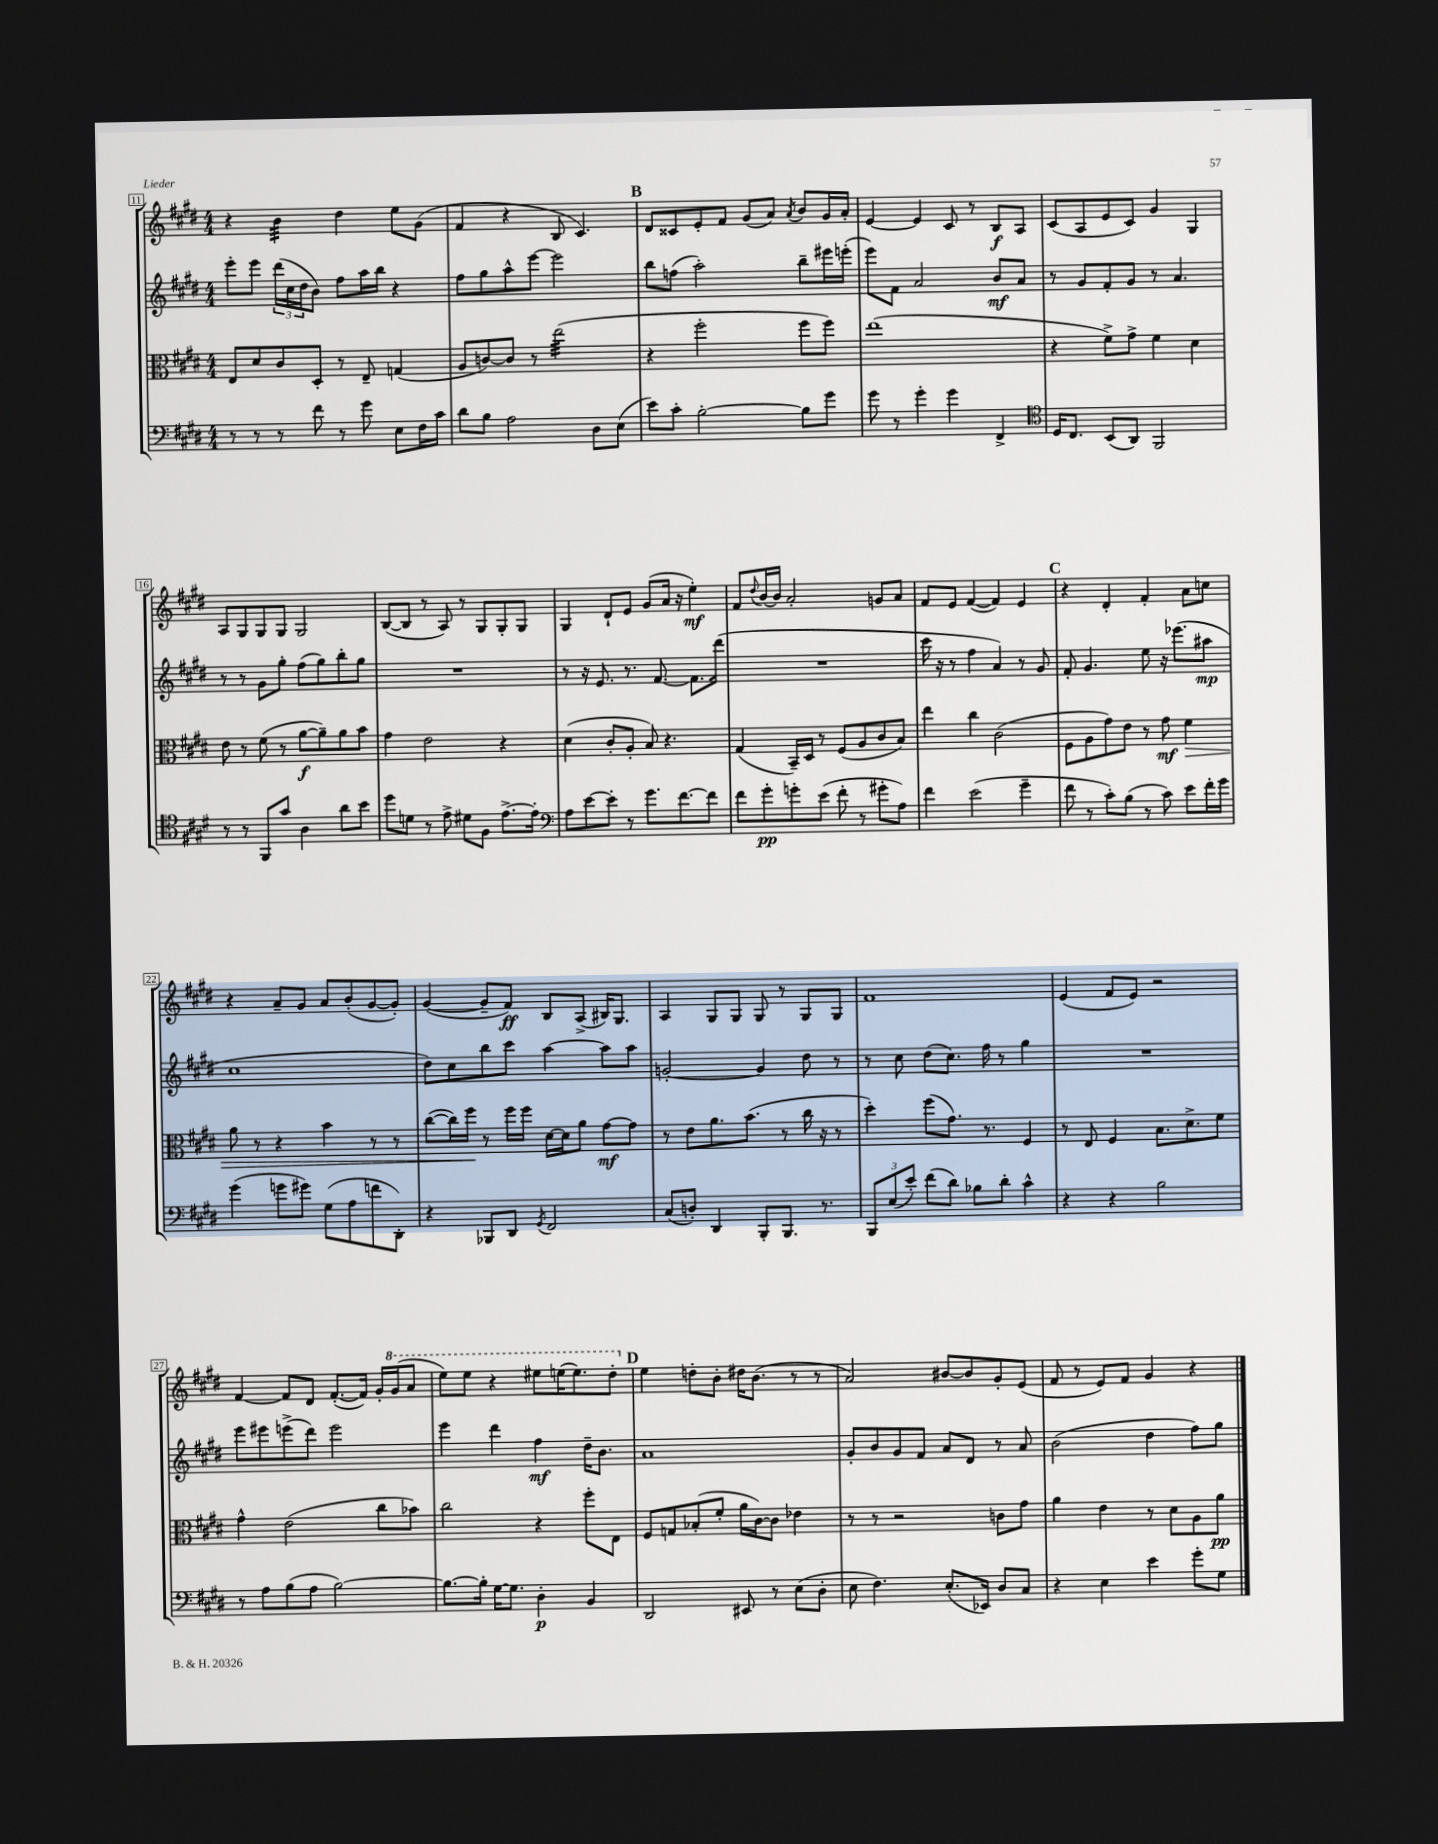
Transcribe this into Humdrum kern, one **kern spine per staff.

**kern	**kern	**kern	**kern
*staff4	*staff3	*staff2	*staff1
*clefF4	*clefC3	*clefG2	*clefG2
*k[f#c#g#d#]	*k[f#c#g#d#]	*k[f#c#g#d#]	*k[f#c#g#d#]
*M4/4	*M4/4	*M4/4	*M4/4
8r	8E/L	8eee'\L	4r
8r	8d#/	8eee\J	.
8r	8c#/	(24ddd#\LL	4b\
.	.	24cc#\	.
.	.	24dd#\J	.
8f#\	8D#'/J	8b\J)	.
8r	8r	8ff#\L	4dd#\
8g#\	8E~/	16aa\L	.
.	.	16bb\JJ	.
8E\L	(4G/	4r	8ee\L
16F#\L	.	.	(8g#\J
16c#\JJ	.	.	.
=	=	=	=
8d#\L	8A/L	8ff#\L	4f#/
8B\J	[8c/)	8gg#\	.
2A\	8c/]J	8aa^^\	4r
.	8r	[8eee\J	.
.	(2ee\	2eee\]	8B/
.	.	.	4.c#/)
8D#\L	.	.	.
(8E\J	.	.	.
=	=	=	=
8e\L)	4r	8bb\L	8d#/L
8c#'\J	.	(8ff\J	8c##/
[2B'\	2ff#'\	2aa'\)	8e'/
.	.	.	8f#/J
.	.	.	(8g#/L
.	.	.	8a/J)
.	.	.	8qa/
8B\]L	8ff#\L	8bb~\L	8b/L
8g#\J	8ff#\J)	16eee#\L	16g#/L
.	.	(16eee'\JJ	16a'/JJ
=	=	=	=
8g#\	(1ee	8eee\L)	[4e/
8r	.	8f#\J	.
4g#'\	.	2a/	4e/]
4g#\	.	.	8c#/
.	.	.	8r
4FF#^/	.	8b/L	8B/L
.	.	8a/J	8A/J
=	=	=	=
*clefC4	*	*	*
16D#/LK	4r	8r	(8c#/L
8.C#/J	.	.	.
.	.	8g#/L	8A/
(8BB/L	8f#^\L)	8f#'/	8e/
8AA/J)	8g#^\J	8g#/J	8c#/J)
2FF#/	4f#\	8r	4g#/
.	.	4.a/	.
.	4d#\	.	4G#/
=	=	=	=
8r	8e\	8r	8A/L
8r	8r	8r	8G#/
8FF#/L	(8f#\	8g#\L	8G#/
8g#/J	8r	8gg#'\J	8G#/J
4A\	[8a\L	(8ff#\L	2G#/
.	8a~\])	8gg#\)	.
8a\L	8a\	8bb'\	.
8b\J	8b\J	8gg#\J	.
=	=	=	=
8dd#\L	4g#\	1r	([8B/L
8d\J	.	.	8B/]J
8r	2e\	.	8r
8e^\	.	.	8A/)
8d#\L	.	.	8r
8F#\J	.	.	8G#/L
[8.e^\L	4r	.	8G#'/
.	.	.	8G#/J
16e'\]Jk	.	.	.
=	=	=	=
*clefF4	*	*	*
8A\L	(4d#\	8r	4G#/
[8e\	.	16r	.
.	.	8.e/	.
8e'\]J	8c#'/L	.	8d#`/L
8r	8A'/J	8.r	8e/J
8.g#\L	8B/)	.	(8g#/L
.	.	[8.f#/	.
.	4.r	.	16a/Jk
[8.f#\	.	.	16r
.	.	8.f#\]L	4ee'\)
8f#\]J	.	.	.
.	.	(16ddd#\Jk	.
=	=	=	=
8f#\L	(4G#/	1r	8f#/L
.	.	.	8qqdd#/
8g#'\	.	.	[16b/L
.	.	.	16b/]JJ
8g'\	16BB~/LL)	.	2a'/
.	16D#/JJ	.	.
(8e\J	8r	.	.
8f#'\	(8F#/L	.	.
8r	8A/	.	.
8g#'\L	8c#/	.	8g/L
8A\J)	8B/J)	.	8a/J
=	=	=	=
4f#\	4ee\	16ccc#\	8f#/L
.	.	16r	.
.	.	8r	8e/J
(2e\	4cc#\	4ff#\	([4f#/
.	(2c#\	4a/)	4f#/])
4g#~\	.	8r	4e/
.	.	8g#/	.
=	=	=	=
8f#\	8F#\L	8f#'/	4r
8r	8A\	4.g#/	.
8c#'\L)	8g#\)	.	4d#'/
(8B\J	8e\J	.	.
8r	8r	8ee\	4f#'/
8c#\)	8g#\	16r	.
.	.	(8.eee-\L	.
8e\L	4f#\	.	8a\L
16f#'\L	.	8aa#\J	8cc\J
16g#\JJ	.	.	.
=	=	=	=
(4g#\	8a\	1cc#	4r
.	8r	.	.
8g\L	4r	.	8a~/L
8g#\J)	.	.	8g#/J
(8G#\L	4b\	.	8a/L
8A\	.	.	(8b'/
8f\	8r	.	[8g#/
8DD#'\J)	8r	.	8g#'/]J)
=	=	=	=
4r	([8cc#\L	8dd#\L)	([4g#/
.	16cc#\]L)	8cc#\	.
.	16ff#\JJ	.	.
8BBB-/L	8r	8bb\	8g#~/]L
8DD#/J	16ff#\LL	8ccc#\J	8f#/J)
.	16ff#\JJ	.	.
8qGG#/	.	.	.
2FF#/	[16d#\LL	[4aa\	8B/L
.	16d#\]J	.	.
.	8a\J	.	(8A^/J
.	[8g#\L	8aa\]L	16B#/LK)
.	.	.	8.G#/J
.	8g#\]J	8aa\J	.
=	=	=	=
(8C#/L	8r	[2g'/	4A/
8D'/J)	8e\L	.	.
4DD#/	8.a\	.	8G#/L
.	.	.	8G#/J
.	(8.b\J	.	.
8BBB'/L	.	4g/]	8G#/
8.BBB/J	8r	.	8r
.	16cc#\	8dd#\	8G#/L
8.r	16r	.	.
.	8r	8r	8G#/J
=	=	=	=
12BBB/L	4dd#'\)	8r	1f#
(12E/	.	.	.
.	.	8cc#\	.
12e'/J)	.	.	.
(8f#\L	(8ff#\L	(8dd#\L	.
8d#\J)	8.g#\J)	8.cc#\J)	.
8B-\L	.	.	.
.	8.r	16ff#\	.
8d#'\J	.	8r	.
4c#^^\	4F#/	4gg#\	.
=	=	=	=
4r	8r	1r	(4e/
.	8E/	.	.
4r	4F#/	.	8f#/L
.	.	.	8e/J)
2B\	8.B\L	.	2r
.	8.d#^\	.	.
.	8f#\J	.	.
=	=	=	=
8r	4g#^^\	8eee\L	[4f#/
8A\L	.	8eee#\	.
(8B\	(2e\	(8eee^\	8f#/]L
8A\J	.	8ddd#\J)	8d#/J
[2B\)	.	2eee\	([8.f#'/L
.	.	.	16f#/]Jk)
.	8cc#\L	.	16g#'/LL
.	.	.	(16gg#/J
.	8b-\J)	.	8aa/J
=	=	=	=
8.B\_L	2cc#\	4eee\	8eee\L)
.	.	.	8eee\J
16B'\]Jk	.	.	.
[16G#\LK	.	4ddd#\	4r
8.G#\]J	.	.	.
4D#'\	4r	4ff#\	8eee#\L
.	.	.	(16eee\K
.	.	.	8.eee\)
4BB/	8ff#'\L	16dd#~\LK	.
.	.	8.b\J	.
.	8E\J	.	8ddd#'\J
=	=	=	=
2DD#/	8F#/L	1a	4ee\
.	8G/	.	.
.	(8B-'/	.	8dd'\L
.	8f#'/J	.	8b'\J
8EE#/	16a\LL	.	16dd#\LK
.	[16c#\J)	.	(8.b\J
8r	8c#\]J	.	.
(8E\L	4e-\	.	8r
8D#'\J	.	.	8r
=	=	=	=
8E\	8r	8g#'/L	2a/)
4.F#\)	8r	8b/	.
.	2r	8g#/	.
.	.	8f#/J	.
(8.E'/L	.	8a/L	[8b#/L
.	.	8d#/J	8b#/]
16EE-/Jk)	.	.	.
8D#/L	8c\L	8r	8g#'/
8C#/J	8g#\J	8a/	(8e/J
=	=	=	=
4r	4a\	(2b\	8f#/
.	.	.	8r
4E\	4e\	.	8e/L)
.	.	.	8f#/J
4e\	8r	4dd#\	4g#/
.	8d#\L	.	.
8g#'\L	8A\	8ff#\L)	4r
8G#\J	8a\J	8gg#\J	.
==	==	==	==
*-	*-	*-	*-
